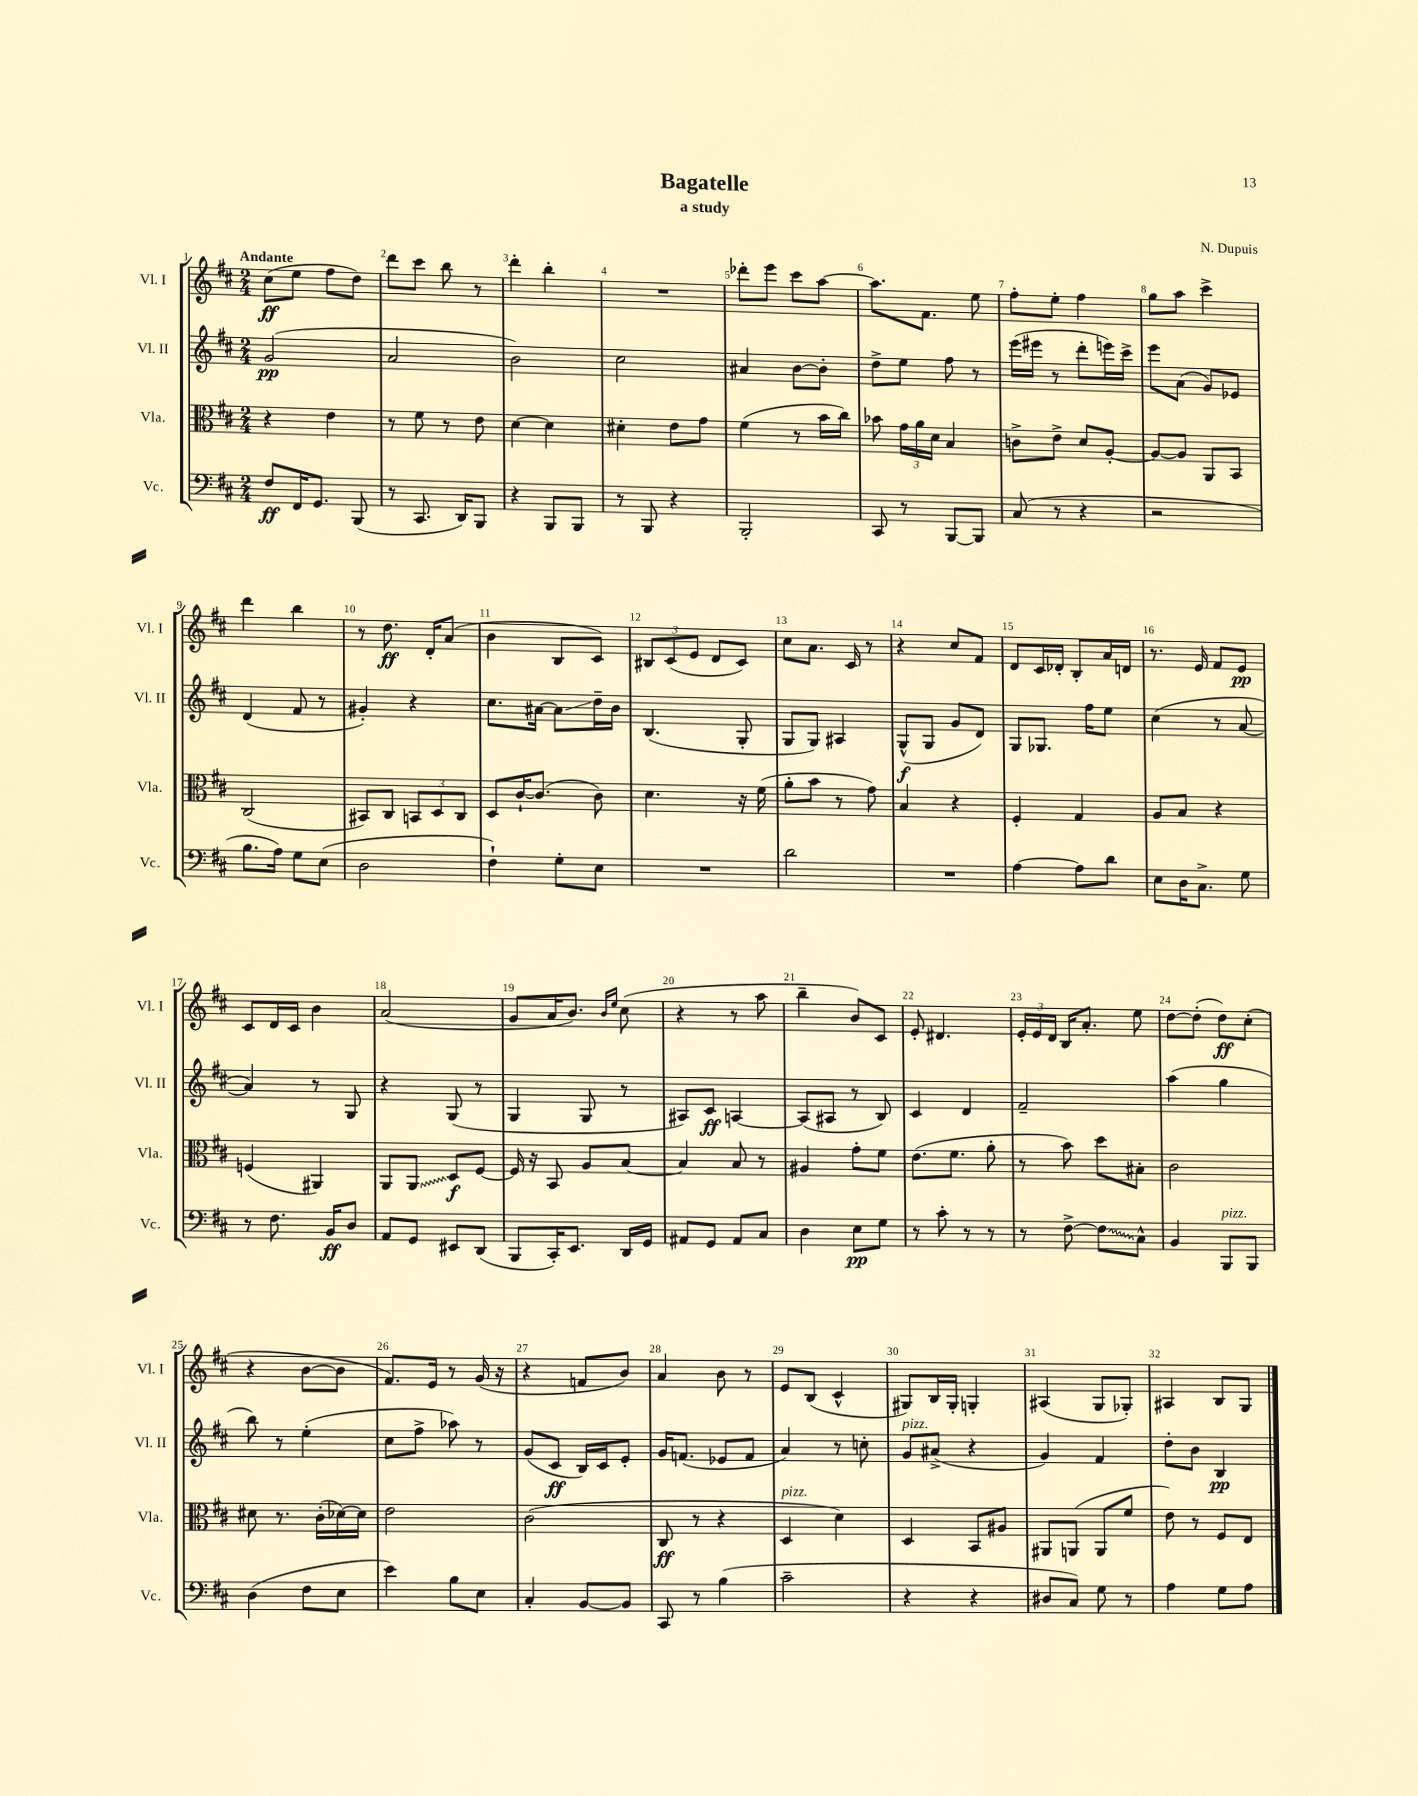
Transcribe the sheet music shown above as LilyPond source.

\header { title = "Bagatelle" composer = "N. Dupuis" subtitle = "a study" }
<<
\new StaffGroup <<
\new Staff = "s0" \with { instrumentName = "Vl. I" shortInstrumentName = "Vl. I" } {
    \clef treble \key d \major \numericTimeSignature \time 2/4 \tempo "Andante"
    \autoBeamOff cis''8[\ff( e''8] fis''8[ d''8]) |
    d'''8[ cis'''8] b''8 r8 |
    d'''4-. b''4-. |
    R2 |
    des'''8[-. e'''8] cis'''8[ a''8]~ |
    a''8.[ fis'8.] e''8 |
    fis''8[-. e''8]-. fis''4 |
    g''8[ a''8] cis'''4-> |
    d'''4 b''4 |
    r8 d''8.\ff d'16[-. a'8]( |
    b'4 b8[ cis'8]) |
    \tuplet 3/2 { bis8[ cis'8( e'8] } d'8[ cis'8]) |
    cis''8[ a'8.] cis'16 r8 |
    r4 cis''8[ fis'8] |
    d'8[ cis'16 des'16]-. b8[-. a'16 d'16] |
    r8. e'16 fis'8[ e'8]\pp |
    cis'8[ d'16 cis'16] b'4 |
    a'2( |
    g'8[ a'16 b'8.]) \grace { b'16[ e''16] } cis''8( |
    r4 r8 a''8 |
    b''4-- b'8[) cis'8] |
    e'8-. dis'4. |
    \tuplet 3/2 { e'16[-. e'16 d'16] } b16[ a'8.]-. e''8 |
    d''8[~ d''8]-.( d''8[\ff) cis''8]-.( |
    r4 b'8[~ b'8] |
    fis'8.[) e'16] r8 g'16( r16 |
    r4 f'8[ b'8]) |
    a'4 b'8 r8 |
    e'8[ b8]( cis'4-^ |
    gis8[) b16 gis16]-. g4-. |
    ais4( g8[ ges8]-.) |
    ais4 b8[ g8] \bar "|." |
}
\new Staff = "s1" \with { instrumentName = "Vl. II" shortInstrumentName = "Vl. II" } {
    \clef treble \key d \major \numericTimeSignature \time 2/4
    \autoBeamOff g'2\pp( |
    a'2 |
    b'2) |
    cis''2 |
    ais'4 b'8[~ b'8]-. |
    d''8[-> e''8] fis''8 r8 |
    e'''16[( eis'''16] r8 d'''8[-. e'''16) cis'''16]-> |
    e'''8[ a'8]( g'8[) ees'8] |
    d'4( fis'8 r8 |
    gis'4-.) r4 |
    cis''8.[ ais'16]~ ais'8[\glissando d''16-- b'16] |
    b4.( g8-. |
    g8[ g8]) ais4 |
    g8[-^\f( g8] g'8[ d'8]) |
    g8[ ges8.] fis''16[ e''8] |
    cis''4( r8 a'8~ |
    a'4) r8 g8 |
    r4 g8( r8 |
    g4 g8 r8 |
    ais8[) cis'8]\ff a4~ |
    a8[( ais8] r8 b8) |
    cis'4 d'4 |
    fis'2-- |
    a''4( g''4 |
    b''8) r8 e''4-.( |
    cis''8[ fis''8]-> aes''8) r8 |
    g'8[( cis'8]\ff b16[) cis'16 e'8]-. |
    g'16[ f'8.]( ees'8[ f'8] |
    a'4) r8 c''8-. |
    g'8[^\markup { \italic "pizz." } ais'8]->( r4 |
    g'4) fis'4 |
    d''8[-. b'8] b4\pp \bar "|." |
}
\new Staff = "s2" \with { instrumentName = "Vla." shortInstrumentName = "Vla." } {
    \clef alto \key d \major \numericTimeSignature \time 2/4
    \autoBeamOff r4 e'4 |
    r8 fis'8 r8 e'8 |
    d'4~ d'4 |
    dis'4-. e'8[ g'8] |
    fis'4( r8 b'16[ cis''16]) |
    bes'8 \tuplet 3/2 { g'16[ a'16 d'16] } b4 |
    c'8[-> e'8]-> d'8[ a8]~-. |
    a8[~ a8] a,8[ b,8] |
    cis2( |
    bis,8[) cis8] \tuplet 3/2 { b,8[ d8 cis8] } |
    d8[ cis'16~-! cis'8.]( cis'8) |
    d'4. r16 fis'16( |
    a'8[-. b'8] r8 g'8) |
    b4 r4 |
    fis4-. g4 |
    a8[ b8] r4 |
    f4( ais,4) |
    a,8[ \once \override Glissando.style = #'zigzag a,8]\glissando d8[\f fis8]~ |
    fis16 r16 b,8 a8[ b8]~ |
    b4 b8 r8 |
    ais4 g'8[-. fis'8] |
    e'8.[( fis'8.] a'8-. |
    r8 b'8) d''8[ bis8]-. |
    cis'2 |
    dis'8 r8. cis'16[-.( des'16~) des'16] |
    e'2 |
    cis'2( |
    cis8\ff r8 r4 |
    d4^\markup { \italic "pizz." } d'4) |
    d4 b,8[ ais8] |
    ais,8[ a,8]( a,8[ fis'8] |
    e'8) r8 fis8[ e8] \bar "|." |
}
\new Staff = "s3" \with { instrumentName = "Vc." shortInstrumentName = "Vc." } {
    \clef bass \key d \major \numericTimeSignature \time 2/4
    \autoBeamOff fis8[\ff fis,16 g,8.] b,,8( |
    r8 cis,8. d,16[) b,,8] |
    r4 b,,8[ b,,8] |
    r8 b,,8 r4 |
    b,,2-. |
    cis,8 r8 b,,8[~ b,,8] |
    cis8( r8 r4 |
    r2 |
    b8.[ a16]) g8[ e8]( |
    d2 |
    fis4-!) g8[-. e8] |
    R2 |
    d'2 |
    R2 |
    a4~ a8[ d'8] |
    e8[ d16 cis8.]-> g8 |
    r8 fis8. b,16[\ff d8] |
    a,8[ g,8] eis,8[ d,8]( |
    b,,8[ cis,16-.) e,8.] d,16[ g,16] |
    ais,8[ g,8] ais,8[ cis8] |
    d4 e8[\pp g8] |
    r8 cis'8-. r8 r8 |
    r8 fis8~-> \once \override Glissando.style = #'zigzag fis8[\glissando cis8]-^ |
    b,4 b,,8[^\markup { \italic "pizz." } b,,8] |
    d4( fis8[ e8] |
    e'4) b8[ e8] |
    cis4-. b,8[~ b,8] |
    cis,8 r8 b4( |
    cis'2-- |
    r4 r4 |
    dis8[ cis8]) g8 r8 |
    a4 g8[ a8] \bar "|." |
}
>>
>>
\layout { \context { \Score \override BarNumber.break-visibility = ##(#f #t #t) barNumberVisibility = #all-bar-numbers-visible } }
